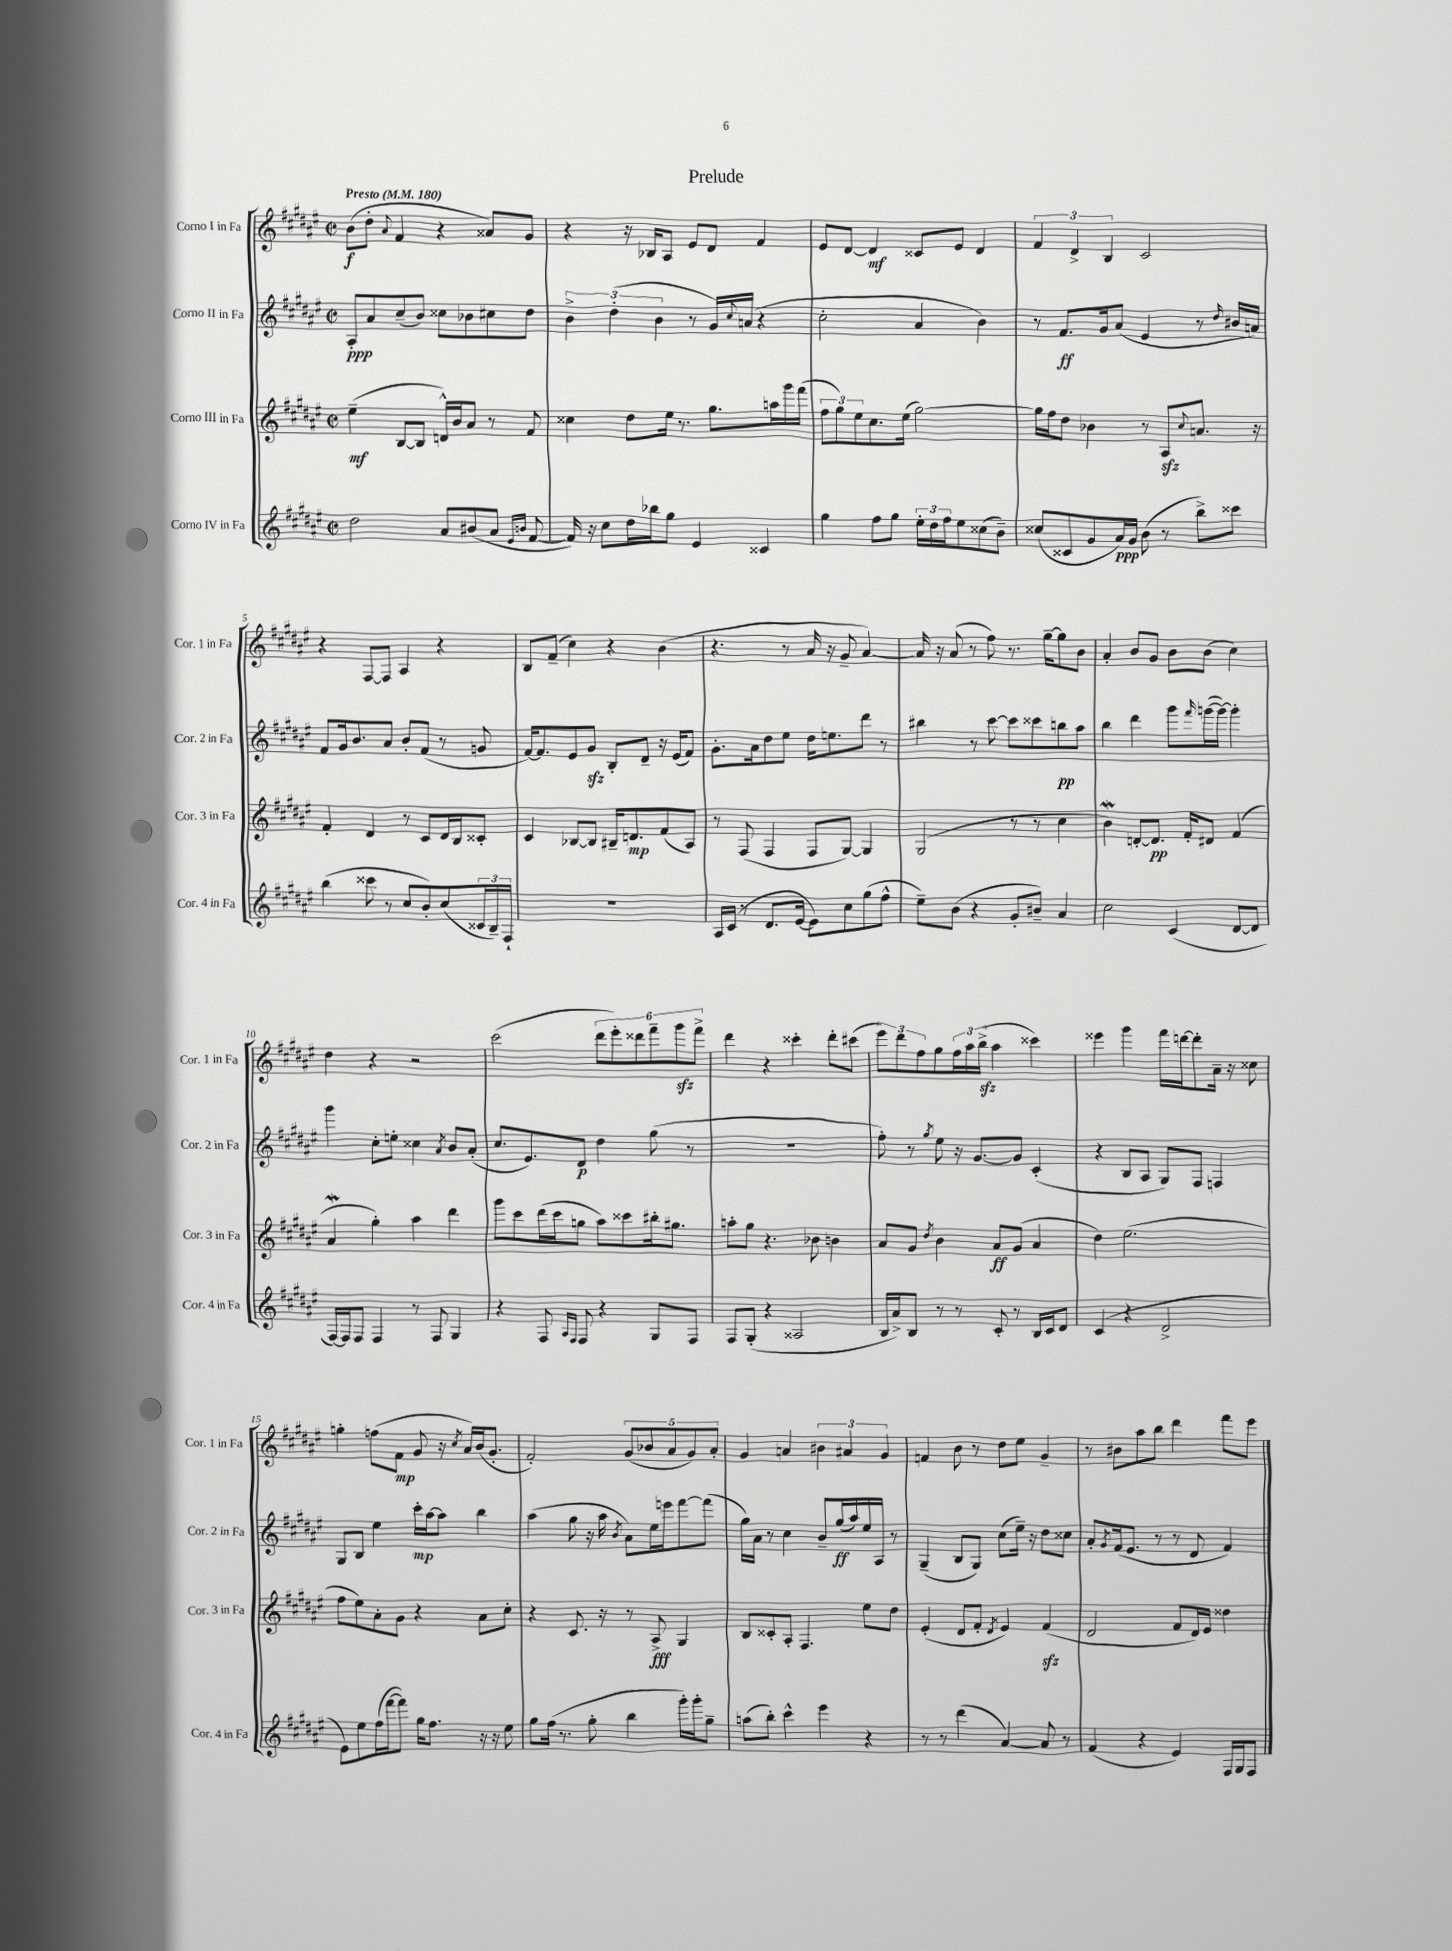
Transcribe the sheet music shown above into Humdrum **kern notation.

**kern	**dynam	**kern	**dynam	**kern	**dynam	**kern	**dynam
*part4	*part4	*part3	*part3	*part2	*part2	*part1	*part1
*staff4	*staff4	*staff3	*staff3	*staff2	*staff2	*staff1	*staff1
*I"Corno IV in Fa	*	*I"Corno III in Fa	*	*I"Corno II in Fa	*	*I"Corno I in Fa	*
*I'Cor. 4 in Fa	*	*I'Cor. 3 in Fa	*	*I'Cor. 2 in Fa	*	*I'Cor. 1 in Fa	*
*clefG2	*	*clefG2	*	*clefG2	*	*clefG2	*
*k[f#c#g#d#a#e#]	*	*k[f#c#g#d#a#e#]	*	*k[f#c#g#d#a#e#]	*	*k[f#c#g#d#a#e#]	*
*M2/2	*	*M2/2	*	*M2/2	*	*M2/2	*
*met(c|)	*	*met(c|)	*	*met(c|)	*	*met(c|)	*
*MM180	*	*MM180	*	*MM180	*	*MM180	*
=1	=1	=1	=1	=1	=1	=1	=1
!	!	!	!	!	!	!LO:TX:a:B:t=Presto	!
2dd#\	.	(4ee#~\	mf	8A#'/L	ppp	(8b\L	f
.	.	.	.	8a#/	.	8dd#'\J	.
.	.	.	.	.	.	8qqa#/	.
.	.	[8B/L	.	(8cc#~/	.	4f#/	.
.	.	8B/J]	.	8b/J)	.	.	.
8a#/L	.	16dn^^/LL)	.	8cc##X\L	.	4r	.
.	.	16b/J	.	.	.	.	.
(8b#X/	.	8a#/J	.	8b-X\	.	.	.
8a#/J	.	8r	.	8cc#X\	.	8a##X/L)	.
16qqe#/LL	.	.	.	.	.	.	.
16qqbn/JJ	.	.	.	.	.	.	.
[8f#/	.	8f#/	.	8dd#\J	.	8g#/J	.
=2	=2	=2	=2	=2	=2	=2	=2
16f#/])	.	4cc##X\	.	6b^\	.	4r	.
16r	.	.	.	.	.	.	.
8cc#\L	.	.	.	.	.	.	.
.	.	.	.	(6dd#'\	.	.	.
16dd#\L	.	8dd#\L	.	.	.	16r	.
16bb-X\J	.	.	.	.	.	16B-X/KL	.
.	.	.	.	6b\	.	.	.
8gg#\J	.	16ee#\Jk	.	.	.	8A#/J	.
.	.	8.r	.	.	.	.	.
4e#/	.	.	.	8r	.	8e#/L	.
.	.	8.gg#\L	.	16g#/LL)	.	8d#/J	.
.	.	.	.	8qqcc#/	.	.	.
.	.	.	.	(16an/JJ	.	.	.
4c##X/	.	.	.	4r	.	4f#/	.
.	.	16aan\L	.	.	.	.	.
.	.	16ggg#\	.	.	.	.	.
.	.	(16fff#\JJ	.	.	.	.	.
=3	=3	=3	=3	=3	=3	=3	=3
4gg#\	.	12ff#\L	.	2cc#'\	.	8e#/L	.
.	.	12gg#\)	.	.	.	.	.
.	.	.	.	.	.	[8d#/J	.
.	.	12ee#\	.	.	.	.	.
8ff#\L	.	8.cc#\	.	.	.	4d#/]	mf
8gg#\J	.	.	.	.	.	.	.
.	.	(16ee#\Jk	.	.	.	.	.
24ee#'\LL	.	[2gg#\)	.	4a#/	.	8c##X/L	.
24dd#\	.	.	.	.	.	.	.
24ff#\J	.	.	.	.	.	.	.
8ee#\	.	.	.	.	.	8e#/J	.
(8cc##X\	.	.	.	4b\)	.	4d#/	.
8b~\J)	.	.	.	.	.	.	.
=4	=4	=4	=4	=4	=4	=4	=4
(8cc##X/L	.	16gg#\LL]	.	8r	.	6f#/	.
.	.	16ff#\J	.	.	.	.	.
8c##X/	.	8dd#\J	.	8.f#/L	ff	.	.
.	.	.	.	.	.	6d#^/	.
8g#/	.	4b-X\	.	.	.	.	.
.	.	.	.	16g#/k	.	.	.
.	.	.	.	.	.	6B/	.
16a#/L)	ppp	.	.	(8a#/J	.	.	.
16g#/JJ	.	.	.	.	.	.	.
(8b\	.	8r	.	4e#/	.	2c#/	.
8r	.	8A#zz/L	.	.	.	.	.
.	.	8qqcc#/	.	.	.	.	.
8bb^\L)	.	8.an/J	.	8r	.	.	.
.	.	.	.	16qqdd#/	.	.	.
8ccc##X\J	.	.	.	16b#X/LL	.	.	.
.	.	16r	.	16an/JJ)	.	.	.
!!LO:LB:g=z
=5	=5	=5	=5	=5	=5	=5	=5
(4bb\	.	4f#'/	.	8f#/L	.	4r	.
.	.	.	.	16g#/k	.	.	.
.	.	.	.	8.b/	.	.	.
8ccc##X\	.	4d#/	.	.	.	[8F#/L	.
8r	.	.	.	8a#/J	.	8F#/J]	.
8cc#/L	.	8r	.	8b'/L	.	4A#/	.
8b'/)	.	8c#/L	.	(8f#/J	.	.	.
(8cc#/	.	16d#/L	.	8r	.	4r	.
.	.	16B/J	.	.	.	.	.
24c##X/L	.	8c##X'/J	.	8gn/	.	.	.
24B~/)	.	.	.	.	.	.	.
24F#`/JJ	.	.	.	.	.	.	.
=6	=6	=6	=6	=6	=6	=6	=6
1r	.	4c#/	.	[16f#/KL)	.	8B/L	.
.	.	.	.	8.f#/]	.	.	.
.	.	.	.	.	.	(8f#~/J	.
.	.	[8B-X/L	.	8e#/	.	4cc#\)	.
.	.	8B-/J]	.	8g#zz/J	.	.	.
.	.	16B#X~/KL	.	8B'/L	.	4r	.
.	.	8.dn/	mp	.	.	.	.
.	.	.	.	8d#~/J	.	.	.
.	.	(8f#/	.	16r	.	(4b\	.
.	.	.	.	(16e#/KL	.	.	.
.	.	8A#/J)	.	8f#/J)	.	.	.
=7	=7	=7	=7	=7	=7	=7	=7
16A#/LL	.	8r	.	8.g#'\L	.	4.r	.
(16c#/JJ	.	.	.	.	.	.	.
8r	.	(8F#/	.	.	.	.	.
.	.	.	.	16a#\k	.	.	.
8.d#/L	.	4F#/	.	8dd#\	.	.	.
.	.	.	.	8ee#\J	.	8r	.
[16e#/Jk	.	.	.	.	.	.	.
8e#\L])	.	8F#/L	.	16dd#\KL	.	16a#/	.
.	.	.	.	8.een\	.	16r	.
8cc#\	.	[8G#/J)	.	.	.	8g#~/	.
(8gg#\	.	4G#/]	.	8ddd#\J	.	[4a#/)	.
8ff#^^\J	.	.	.	8r	.	.	.
=8	=8	=8	=8	=8	=8	=8	=8
8ee#~\L)	.	(2G#/	.	4bb#X\	.	16a#/]	.
.	.	.	.	.	.	16r	.
(8b\J	.	.	.	.	.	(8a#/	.
4r	.	.	.	8r	.	8r	.
.	.	.	.	[8ccc#\	.	8ff#\)	.
8g#'/L	.	8r	.	8ccc#\L]	.	8.r	.
8b#X~/J)	.	8r	.	8ccc##X\	.	.	.
.	.	.	.	.	.	[16gg#~\KL	.
4a#/	.	4cc#\	.	8bbn\	pp	8gg#\]	.
.	.	.	.	8aa#\J	.	8b\J	.
=9	=9	=9	=9	=9	=9	=9	=9
2cc#\	.	4bw\)	.	4bb\	.	4a#'/	.
.	.	[8dn'/L	.	4ddd#\	.	8b/L	.
.	.	8.d/J]	pp	.	.	8g#/J	.
(4c#/	.	.	.	8ggg#\L	.	8b\L	.
.	.	16f#'/KL	.	.	.	.	.
.	.	.	.	16qqfff#/	.	.	.
.	.	8d#X/J	.	([16gggn\L	.	(8b\J	.
.	.	.	.	16ggg\JJ_)	.	.	.
[8d#/L	.	(4f#/	.	4ggg'\]	.	4cc#\)	.
8d#/J]	.	.	.	.	.	.	.
!!LO:LB:g=z
=10	=10	=10	=10	=10	=10	=10	=10
[16F#/LL)	.	4a#W/	.	4ggg#\	.	4dd#\	.
16F#/J]	.	.	.	.	.	.	.
8F#/J	.	.	.	.	.	.	.
4F#/	.	4gg#'\)	.	8cc#'\L	.	4r	.
.	.	.	.	8een'\J	.	.	.
8r	.	4aa#\	.	4cc##X\	.	2r	.
8F#/	.	.	.	.	.	.	.
.	.	.	.	8qa#/	.	.	.
4G#/	.	4ddd#\	.	8b/L	.	.	.
.	.	.	.	(8a#'/J	.	.	.
=11	=11	=11	=11	=11	=11	=11	=11
4r	.	8ggg#\L	.	8.cc#/L	.	(2ccc#\	.
.	.	8ccc#\	.	.	.	.	.
.	.	.	.	8.e#/)	.	.	.
8F#/	.	(16ddd#\L	.	.	.	.	.
.	.	16ccc#\J	.	.	.	.	.
16qqA#/LL	.	.	.	.	.	.	.
16qqF#/JJ	.	.	.	.	.	.	.
8F#/	.	8ggn\J	.	8d#/J	p	.	.
4r	.	8aa#\L)	.	4dd#\	.	12ddd#\L	.
.	.	.	.	.	.	12eee#'\)	.
.	.	8ccc##X\	.	.	.	.	.
.	.	.	.	.	.	12ddd##X\	.
8G#/L	.	16bb#X'\k	.	(8gg#\	.	12fff#~\	.
.	.	8.gg#X\J	.	.	.	.	.
.	.	.	.	.	.	12ggg#zz\	.
8F#/J	.	.	.	8r	.	.	.
.	.	.	.	.	.	12fff#^\J	.
=12	=12	=12	=12	=12	=12	=12	=12
8F#/L	.	8aan'\L	.	1r	.	4ddd#\	.
(8G#'/J	.	8gg#\J	.	.	.	.	.
4r	.	4.r	.	.	.	4r	.
2A##X/	.	.	.	.	.	4ccc##X'\	.
.	.	8b-X\	.	.	.	.	.
.	.	4bn\	.	.	.	8ddd#'\L	.
.	.	.	.	.	.	(8ccc#X\J	.
=13	=13	=13	=13	=13	=13	=13	=13
16B/LL	.	8a#/L	.	8ff#'\)	.	12eee#\L)	.
16a#^/J)	.	.	.	.	.	.	.
.	.	.	.	.	.	12ddd#\	.
8B/J	.	8g#/J	.	8r	.	.	.
.	.	.	.	.	.	12ff#\	.
.	.	8qdd#/	.	8qgg#/	.	.	.
8r	.	4b\	.	8ee#\	.	8gg#\	.
8r	.	.	.	16r	.	24ff#\L	.
.	.	.	.	.	.	24aa#\	.
.	.	.	.	[8.g#/L	.	.	.
.	.	.	.	.	.	(24bbzz^\JJ	.
8c#'/	.	8a#/L	ff	.	.	4aa#\	.
8r	.	(8g#/J	.	8g#/J]	.	.	.
16B/LL	.	4a#/	.	(4c#'/	.	4ccc##X\)	.
16c#/J	.	.	.	.	.	.	.
8d#/J	.	.	.	.	.	.	.
=14	=14	=14	=14	=14	=14	=14	=14
(4c#/	.	4dd#\)	.	4r	.	4eee##X\	.
4r	.	(2.ee#\	.	8B/L	.	4ggg#\	.
.	.	.	.	8A#/J	.	.	.
2d#^/	.	.	.	8G#/L)	.	16fff#\LL	.
.	.	.	.	.	.	[16dddn\J	.
.	.	.	.	8F#/J	.	8ddd'\]	.
.	.	.	.	4Fn/	.	16a#~\Jk	.
.	.	.	.	.	.	16r	.
.	.	.	.	.	.	8cc##X\	.
!!LO:LB:g=z
=15	=15	=15	=15	=15	=15	=15	=15
8e#\L)	.	8ff#\L	.	8G#/L	.	4ggn'\	.
8ee#\	.	8ee#\)	.	8B/J	.	.	.
(16ff#\L	.	8a#'\	.	4ee#\	.	(8ffn\L	.
[16fff#\J	.	.	.	.	.	.	.
8fff#\J])	.	8g#\J	.	.	.	8f#\J	mp
16gg#\KL	.	4r	.	16ccc#'\LL	mp	8g#/	.
8.ff#\J	.	.	.	[16aa#\J	.	.	.
.	.	.	.	8aa#\J]	.	16r	.
.	.	.	.	.	.	8qcc#/	.
.	.	.	.	.	.	16a#/LL)	.
16r	.	8a#\L	.	4bb\	.	(16b/J	.
16r	.	.	.	.	.	8.g#'/J	.
8ee#\	.	8cc#'\J	.	.	.	.	.
=16	=16	=16	=16	=16	=16	=16	=16
8gg#\L	.	4r	.	(4aa#\	.	2f#'/)	.
(16ff#\Jk	.	.	.	.	.	.	.
8.r	.	.	.	.	.	.	.
.	.	8.c#/	.	8gg#\	.	.	.
8gg#'\	.	.	.	16r	.	.	.
.	.	16r	.	16aa#\	.	.	.
.	.	.	.	8qb/	.	.	.
4bb\	.	8r	.	8a#\L)	.	(10g#/L	.
.	.	.	.	.	.	10b-X/	.
.	.	8A#^/	fff	16ee#\L	.	.	.
.	.	.	.	16eeen\J	.	.	.
.	.	.	.	.	.	10a#/	.
16ggg#'\LL)	.	4G#/	.	[8fff#\	.	.	.
.	.	.	.	.	.	10g#/)	.
16ggg#'\J	.	.	.	.	.	.	.
8gg#~\J	.	.	.	(8fff#\J]	.	.	.
.	.	.	.	.	.	10a#'/J	.
=17	=17	=17	=17	=17	=17	=17	=17
(8aan\L	.	8B/L	.	16gg#\LL)	.	4g#/	.
.	.	.	.	16a#\JJ	.	.	.
8bb'\J)	.	8c##X'/	.	8r	.	.	.
4ccc#^^\	.	8A#'/J	.	4cc#\	.	4an/	.
.	.	4.F#/	.	.	.	.	.
4eee#\	.	.	.	8b~/L	.	6b#X\	.
.	.	.	.	(16gg#/L	ff	.	.
.	.	.	.	.	.	6a#X/	.
.	.	.	.	16aa#/)	.	.	.
4r	.	8ee#\L	.	16ee#/	.	.	.
.	.	.	.	16A#/JJ	.	.	.
.	.	.	.	.	.	6g#/	.
.	.	8dd#\J	.	8r	.	.	.
=18	=18	=18	=18	=18	=18	=18	=18
8r	.	(4e#'/	.	(4G#~/	.	4fn/	.
8r	.	.	.	.	.	.	.
(4ddd#\	.	8d#/L	.	8B/L	.	8b\	.
.	.	8f#'/J	.	8G#/J)	.	8r	.
.	.	8qd#/	.	.	.	.	.
[4a#/)	.	4e#/)	.	(8cc#\L	.	8dd#\L	.
.	.	.	.	16ee#~\Jk)	.	8ee#\J	.
.	.	.	.	16r	.	.	.
8a#/]	.	(4f#zz/	.	8dd#\L	.	4g#~/	.
8r	.	.	.	8cc##X\J	.	.	.
=19	=19	=19	=19	=19	=19	=19	=19
(4f#/	.	2d#/	.	8a#'/L	.	8r	.
.	.	.	.	8qg#/	.	.	.
.	.	.	.	(16f#/k	.	8b#X\L	.
.	.	.	.	8.e#/J	.	.	.
4r	.	.	.	.	.	8aa#\	.
.	.	.	.	8r	.	8bb\J	.
4e#/)	.	8f#/L	.	8r	.	4ddd#\	.
.	.	16d#/L)	.	8d#/	.	.	.
.	.	16e#/JJ	.	.	.	.	.
16F#/LL	.	4dd##X\	.	4f#/)	.	8fff#\L	.
16G#/J	.	.	.	.	.	.	.
8F#/J	.	.	.	.	.	8eee#\J	.
==	==	==	==	==	==	==	==
*-	*-	*-	*-	*-	*-	*-	*-
